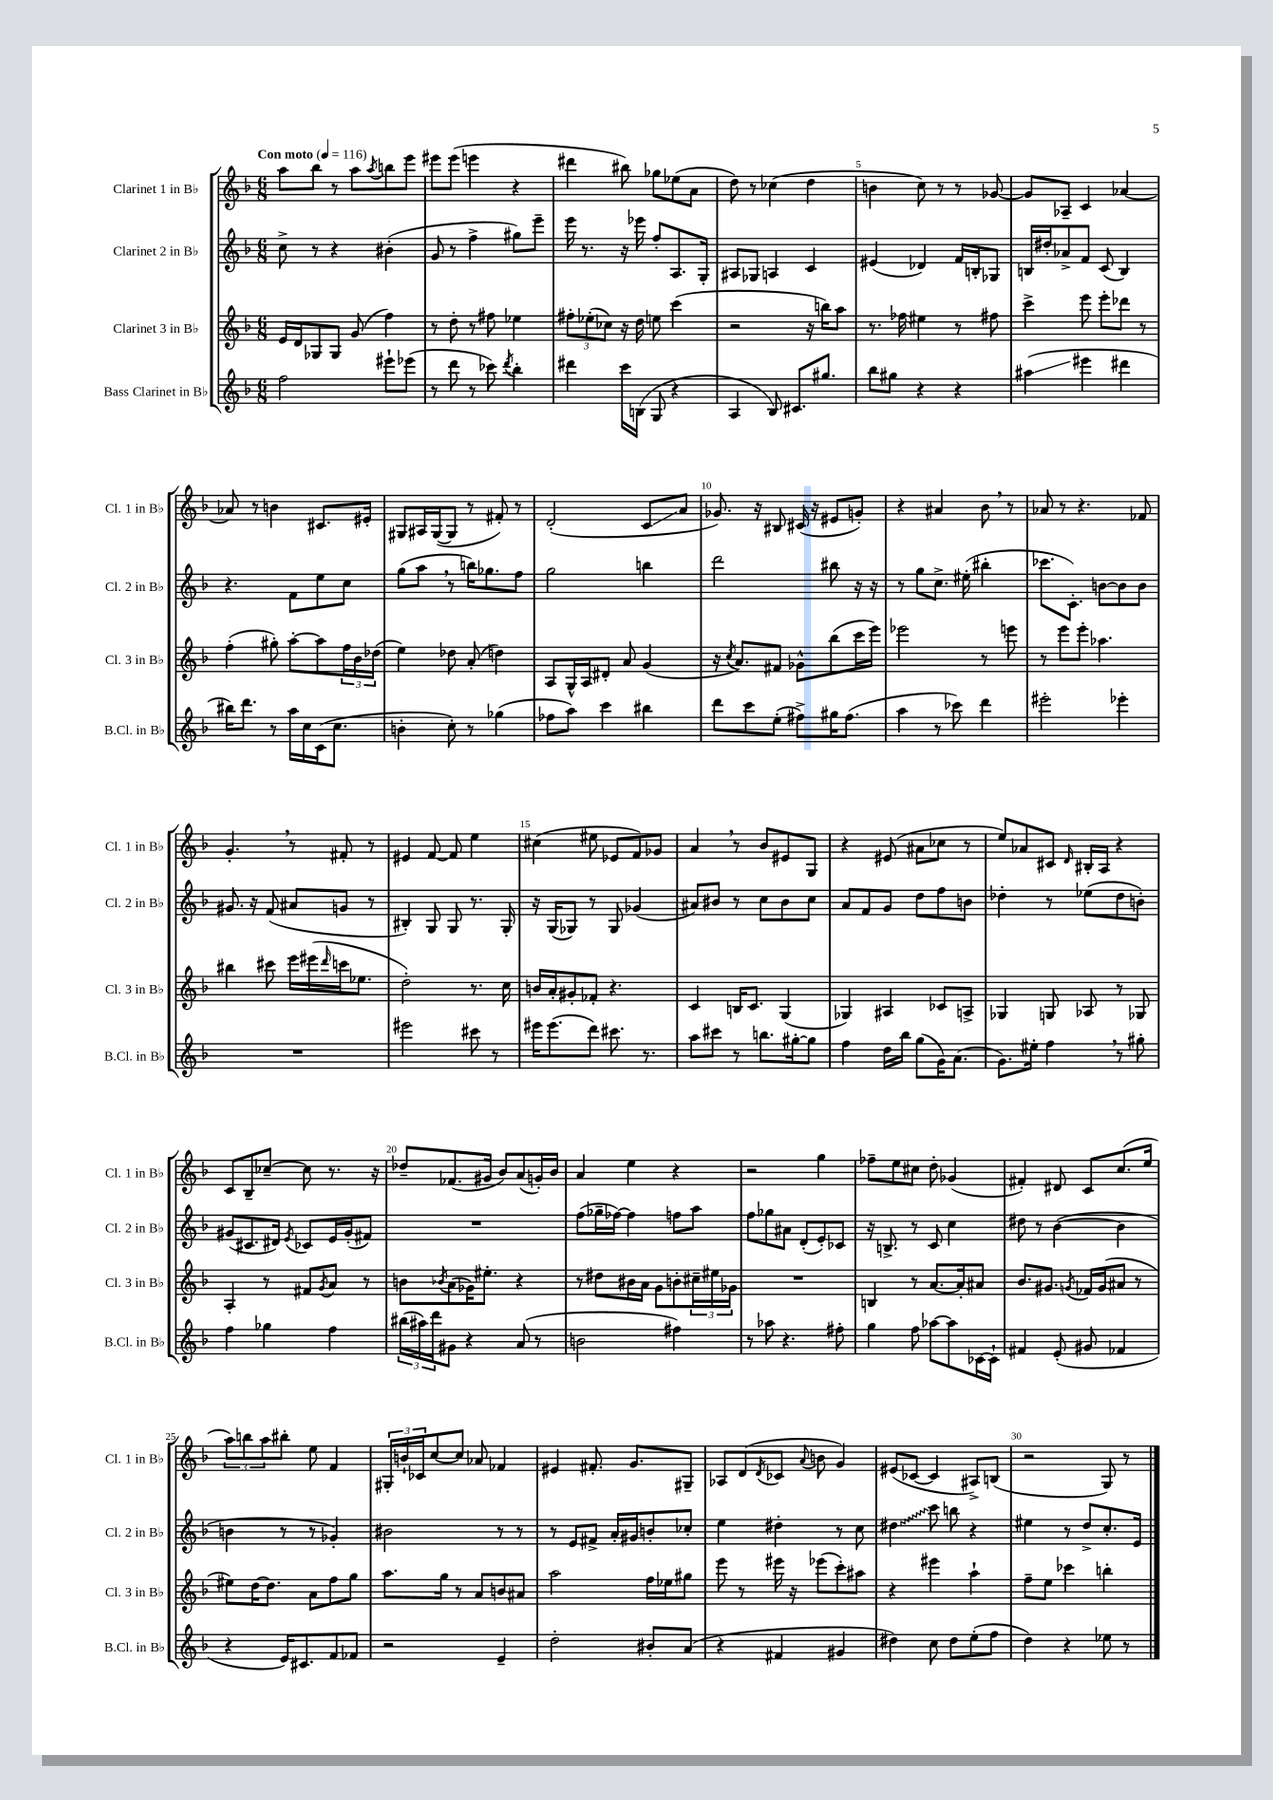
<<
\new StaffGroup <<
\new Staff = "s0" \with { instrumentName = "Clarinet 1 in Bb" shortInstrumentName = "Cl. 1 in Bb" } {
    \clef treble \key f \major \numericTimeSignature \time 6/8 \tempo "Con moto" 4 = 116
    a''8 bes''8 r8 a''8 \acciaccatura { a''8 } b''8 e'''8 |
    eis'''8 eis'''8( e'''4 r4 |
    dis'''4 bis''8) ges''8 ees''8( a'8 |
    d''8) r8 ces''4( d''4 |
    b'4 c''8) r8 r8 ges'8~ |
    ges'8 aes8-- c'4 aes'4~ |
    aes'8 r8 b'4 cis'8. eis'16-. |
    gis8 ais16 gis16~( gis8 r8 fis'8-.) r8 |
    d'2-.( c'8\glissando a'8 |
    ges'8.) r16 bis8 cis'16( r16 eis'8 g'8-.) |
    r4 ais'4 bes'8 \breathe r8 |
    aes'8 r8 r4. fes'8 |
    g'4.-. \breathe r8 fis'8-. r8 |
    eis'4 f'8~ f'8 e''4 |
    cis''4( eis''8 ees'8 f'8) ges'8 |
    a'4 \breathe r8 bes'8 eis'8 g8 |
    r4 eis'8( ais'8 ces''8 r8 |
    e''8) aes'8 cis'8 \grace { d'16 } bis16-. a16 r4 |
    c'8 bes8-- ces''8~-- ces''8 r8. r16 |
    des''8-- fes'8.( gis'16 bes'8) a'8( g'16-.) bes'16 |
    a'4 e''4 r4 |
    r2 g''4 |
    fes''8-- e''8 cis''8 d''8-. ges'4( |
    fis'4-.) dis'8 c'8 c''8.( e''16 |
    \tuplet 3/2 { a''8) b''8 a''8 } bis''8-. e''8 f'4 |
    \tuplet 3/2 { gis16-. b'16-! ces'16 } c''8~ c''8 aes'8 fes'4 |
    eis'4 fis'8.-. g'8. gis8-- |
    aes8 d'8( \acciaccatura { d'8 } ces'8 \appoggiatura { a'8 } b'8 g'4) |
    eis'8( ces'8~ ces'4 ais8->) b8( |
    r2 g8) r8 \bar "|." |
}
\new Staff = "s1" \with { instrumentName = "Clarinet 2 in Bb" shortInstrumentName = "Cl. 2 in Bb" } {
    \clef treble \key f \major \numericTimeSignature \time 6/8
    c''8-> r8 r4 bis'4-.( |
    g'8 r8 f''4-> gis''8) e'''8-- |
    e'''16 r8. r16 ees'''16 f''8-. a8. g16-. |
    ais8 ges8 a4 c'4 |
    eis'4( des'4) f'16 b16-. ges8 |
    b16 dis''16-. aes'8-> f'8 c'8( b4) |
    r4. f'8 e''8 c''8 |
    g''8( a''8 \breathe r8 b''16) ges''8. f''8 |
    g''2 b''4 |
    d'''2 bis''8 r16 r16 |
    r8 g''8 c''8.-> eis''16-.( bis''4-. |
    ces'''8. c'8.-.) b'8~ b'8 b'8 |
    gis'8. r16 f'8( ais'8 g'8 r8 |
    bis4-.) g8 g8 r8. g16-. |
    r16 g16( ges8) r8 ges8 ges'4( |
    ais'8) bis'8 r8 c''8 bis'8 c''8 |
    a'8 f'8 g'8 d''8 f''8 b'8 |
    des''4-. r8 ees''8( des''8 b'8-.) |
    gis'8( cis'8. dis'16) \acciaccatura { e'8 } ces'8 e'16 gis'16-.( fis'8) |
    R2. |
    f''8( ges''16-- fes''16~) fes''4 f''8 a''8 |
    f''8 ges''8 ais'8 d'8-.( e'8-.) ces'8 |
    r16 b8.-> r8 c'8 c''4 |
    dis''8 r8 bes'4~( bes'4 |
    b'4 r8 r8 ges'4-.) |
    bis'2 r8 r8 |
    r8 e'8 fis'8-> a'16-. gis'16 b'8-. ces''8-. |
    e''4 dis''4-. r8 c''8 |
    \once \override Glissando.style = #'zigzag dis''4\glissando c'''8 b''8 r4 |
    eis''4 r8 d''8-> c''8.-. e'16 \bar "|." |
}
\new Staff = "s2" \with { instrumentName = "Clarinet 3 in Bb" shortInstrumentName = "Cl. 3 in Bb" } {
    \clef treble \key f \major \numericTimeSignature \time 6/8
    e'16 d'16 ges8 ges8 g'8( f''4) |
    r8 d''8-. r8 fis''8 ees''4 |
    \tuplet 3/2 { fis''8-. ees''8-.( ces''8) } r16 d''16 e''8 c'''4( |
    r2 r16 b''16) a''8 |
    r8. fes''16 eis''4 r8 fis''8 |
    c'''4-> e'''8 e'''8-. des'''8 r8 |
    f''4-.( gis''8-.) a''8~-. a''8 \tuplet 3/2 { f''16 bes'16 des''16( } |
    e''4) des''8 a'8-.( d''4) |
    a8 g16-^ a16 dis'8-. a'8 g'4( |
    r16 \acciaccatura { c''8 } a'8.) fis'8 ges'8-^ bes''8( c'''16 e'''16) |
    ees'''2 r8 e'''8 |
    r8 e'''8 e'''8-. aes''4. |
    bis''4 cis'''8 e'''16 eis'''16( \grace { d'''16 } c'''16 ees''8. |
    d''2-.) r8. c''16 |
    b'16 a'16-. gis'8-. fes'8-. r4. |
    c'4 b16 c'8. g4( |
    ges4) ais4 ces'8 a8-> |
    ges4 g8 aes8 r8 ges8 |
    a4-. r8 fis'8 \acciaccatura { g'8 } a'8 r8 |
    b'8 \acciaccatura { bes'8 } a'8( ges'16) eis''8.-. r4 |
    r8 dis''8 bis'16 a'16 g'8 b'8-. \tuplet 3/2 { cis''16-- eis''16 ges'16 } |
    R2. |
    b4 r8 a'8.~ a'16-. ais'8 |
    bes'8. gis'8. \acciaccatura { g'8 } fes'16 g'16( ais'8 r8 |
    eis''8) d''16~ d''8. a'8 f''8 g''8 |
    a''8. g''16 r8 a'8 b'8 ais'8 |
    a''2 f''16 ees''16 gis''8 |
    e'''8 r8 eis'''16 r16 ees'''8( c'''8-.) ais''8 |
    r4 eis'''4 a''4-! |
    f''8-- e''8 ces'''4 b''4-. \bar "|." |
}
\new Staff = "s3" \with { instrumentName = "Bass Clarinet in Bb" shortInstrumentName = "B.Cl. in Bb" } {
    \clef treble \key f \major \numericTimeSignature \time 6/8
    f''2 eis'''8-! ees'''8( |
    r8 d'''8 r8 ces'''8) \acciaccatura { d'''8 } bes''4-. |
    dis'''4 c'''16 b16( g8 r4 |
    a4 bes8) cis'8. gis''8. |
    bes''8 gis''8 r4 r4 |
    ais''4\glissando( eis'''4 dis'''4 |
    bis''16) d'''8. r8 a''16 c''16 c'16( c''8. |
    b'4-. c''8-.) r8 ges''4( |
    fes''8 a''8) c'''4 bis''4 |
    d'''8 c'''8 e''8-.( fis''8->) gis''16 fis''8.( |
    a''4 r8 ces'''8) d'''4 |
    eis'''2-. ees'''4-. |
    R2. |
    eis'''2 cis'''8 r8 |
    eis'''16 eis'''8.( d'''8) cis'''8. r8. |
    a''8 cis'''8 r8 b''8. gis''16~-. gis''8 |
    f''4 d''16 bes''16 g''8( g'16) a'8.( |
    g'8.) eis''16-. f''4 \breathe r8 gis''8-. |
    f''4 ges''4 f''4 |
    \tuplet 3/2 { bis''16( ais''16) d'''16 } gis'8 r4 a'8( r8 |
    b'2 fis''4) |
    r8 aes''8 r4. fis''8-. |
    g''4 f''8 aes''8~ aes''8 ces'16~ ces'16-! |
    fis'4 e'8-.( gis'8 fes'4 |
    r4 e'16) cis'8. f'8 fes'8 |
    r2 e'4-- |
    d''2-. bis'8-. a'8( |
    r4 fis'4 gis'4 |
    dis''4) c''8 dis''8 e''8-.( f''8 |
    d''4) r4 ees''8 r8 \bar "|." |
}
>>
>>
\layout { \context { \Score \override BarNumber.break-visibility = ##(#f #t #t) barNumberVisibility = #(every-nth-bar-number-visible 5) } }
